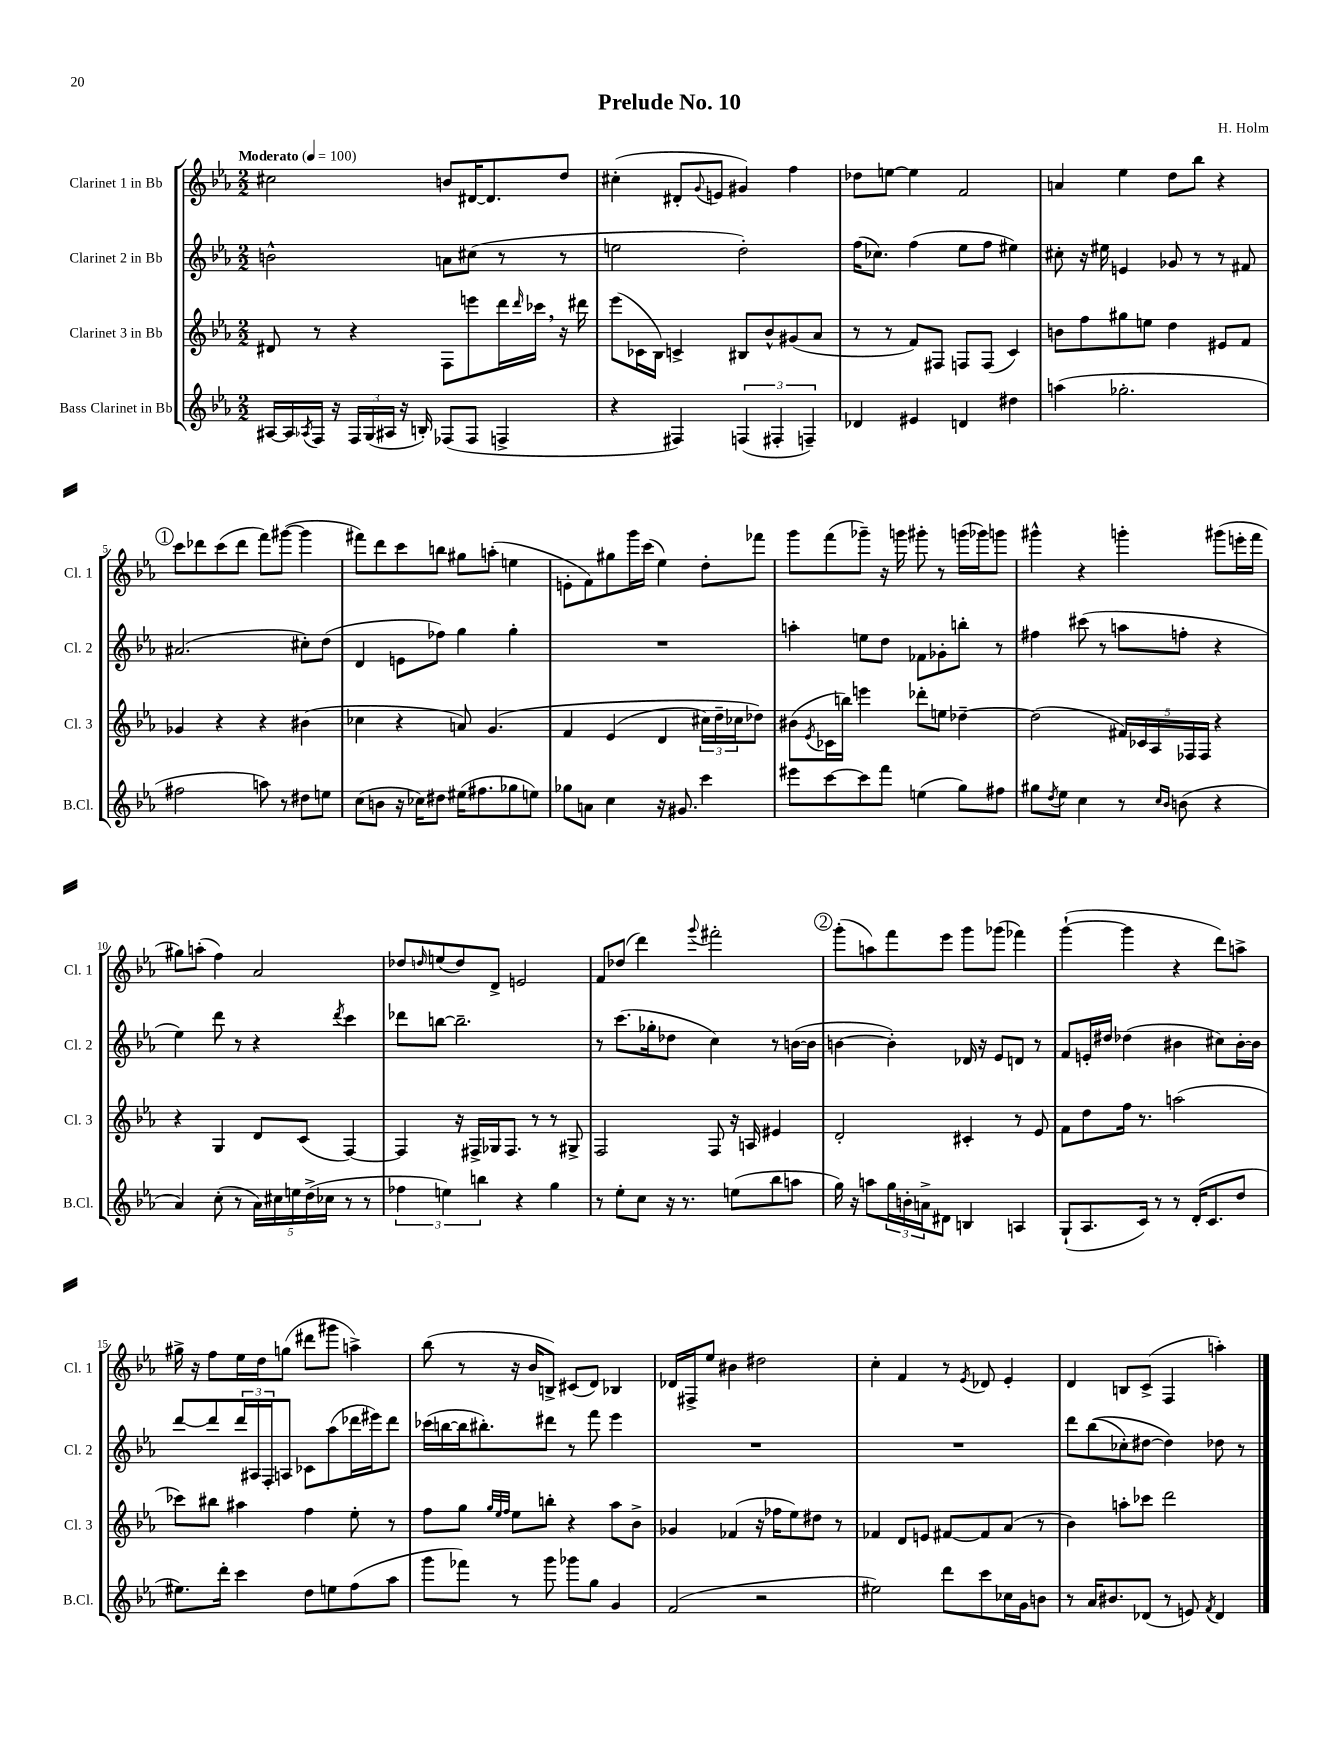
\header { title = "Prelude No. 10" composer = "H. Holm" }
<<
\new StaffGroup <<
\new Staff = "s0" \with { instrumentName = "Clarinet 1 in Bb" shortInstrumentName = "Cl. 1" } {
    \clef treble \key ees \major \numericTimeSignature \time 2/2 \tempo "Moderato" 4 = 100
    cis''2 b'8 dis'16~ dis'8. d''8 |
    cis''4-.( dis'8-. \appoggiatura { g'8 } e'8 gis'4) f''4 |
    des''8 e''8~ e''4 f'2 |
    a'4 ees''4 d''8 bes''8 r4 |
    \mark \markup { \circle "1" } c'''8 des'''8 c'''8( des'''8 f'''8) gis'''8~( gis'''4 |
    fis'''8) d'''8 c'''8 b''8 gis''8 a''8-.( e''4 |
    e'8-. f'8) gis''8 g'''16 c'''16( ees''4) d''8-. fes'''8 |
    g'''8 f'''8( ges'''8--) r16 g'''16 gis'''8-. r8 g'''16( ges'''16) g'''8 |
    gis'''4-^ r4 g'''4-. gis'''8( e'''16-. f'''16 |
    gis''8) a''8-.( f''4) aes'2 |
    des''8 \grace { d''16 } e''8( d''8) d'8-> e'2 |
    f'8 des''8( d'''4) \appoggiatura { g'''8 } fis'''2-. |
    \mark \markup { \circle "2" } g'''8-.( a''8) f'''8 ees'''8 g'''8 ges'''8( fes'''4) |
    g'''4~-!( g'''4 r4 d'''8) a''8-> |
    gis''16-> r16 f''8 ees''16 d''16 g''8( dis'''8 gis'''8 a''4->) |
    bes''8( r8 r16 bes'16 b8->) cis'8( d'8) bes4 |
    des'16 fis16-> ees''8 bis'4 dis''2 |
    c''4-. f'4 r8 \acciaccatura { ees'8 } des'8 ees'4-. |
    d'4 b8 c'8->( f4 a''4-.) \bar "|." |
}
\new Staff = "s1" \with { instrumentName = "Clarinet 2 in Bb" shortInstrumentName = "Cl. 2" } {
    \clef treble \key ees \major \numericTimeSignature \time 2/2
    b'2-^ a'8 cis''8( r8 r8 |
    e''2 d''2-.) |
    f''16( ces''8.) f''4( ees''8 f''8 eis''4) |
    cis''8-. r16 eis''16 e'4 ges'8 r8 r8 fis'8 |
    \mark \markup { \circle "1" } ais'2.( cis''8-.) d''8( |
    d'4 e'8 fes''8) g''4 g''4-. |
    R1 |
    a''4-. e''8 d''8 fes'8 ges'8-. b''8-. r8 |
    fis''4 cis'''8( r8 a''8 f''8-. r4 |
    ees''4) d'''8 r8 r4 \acciaccatura { d'''8 } c'''4 |
    des'''8 b''8~ b''2.-- |
    r8 c'''8.( ges''16-. des''8 c''4) r8 b'16~( b'16 |
    \mark \markup { \circle "2" } b'4~ b'4-.) des'16 r16 ees'8 d'8 r8 |
    f'8 e'16-. dis''16 des''4( bis'4 cis''8) bis'16~-. bis'16 |
    d'''8~ d'''8 \tuplet 3/2 { d'''16 ais16 f16-. } a8 ces'8 aes''8( des'''16 eis'''16) des'''8 |
    ces'''16( b''16~ b''16 bis''8.-.) dis'''8 r8 f'''8 ees'''4 |
    R1 |
    R1 |
    d'''8 bes''8(\( ces''8-.) dis''8~ dis''4\) des''8 r8 \bar "|." |
}
\new Staff = "s2" \with { instrumentName = "Clarinet 3 in Bb" shortInstrumentName = "Cl. 3" } {
    \clef treble \key ees \major \numericTimeSignature \time 2/2
    dis'8 r8 r4 f8 e'''8 d'''16 \grace { d'''16 } ces'''16 \breathe r16 dis'''16 |
    ees'''8( ces'16 bes16) c'4-> bis8 bes'8-^ gis'8( aes'8 |
    r8 r8 f'8) fis8 f8 f8( c'4) |
    b'8 f''8 gis''8 e''8 d''4 eis'8 f'8 |
    \mark \markup { \circle "1" } ges'4 r4 r4 bis'4( |
    ces''4 r4 a'8) g'4.\( |
    f'4 ees'4( d'4 \tuplet 3/2 { cis''16) d''16-- ces''16 } des''8\) |
    bis'8( \acciaccatura { ees'8 } ces'16 b''16) e'''4 des'''8-. e''8 des''4~-- |
    des''2( \tuplet 5/4 { fis'16) ces'16 aes16 fes16 fes16 } r4 |
    r4 g4 d'8 c'8( f4~) |
    f4 r16 fis16-> ges16 fis8. r8 r8 gis8-> |
    f2 f8 r16 a16 eis'4 |
    \mark \markup { \circle "2" } d'2-. cis'4-. r8 ees'8 |
    f'8 d''8 f''16 r8. a''2( |
    ces'''8) bis''8 ais''4 f''4 ees''8-. r8 |
    f''8 g''8 \grace { g''32 ees''32 f''32 } ees''8 b''8-. r4 aes''8 bes'8-> |
    ges'4 fes'4( r16 fes''16 ees''8) dis''8 r8 |
    fes'4 d'8 e'8 fis'8~ fis'8 aes'8( r8 |
    bes'4) a''8-. ces'''8 d'''2 \bar "|." |
}
\new Staff = "s3" \with { instrumentName = "Bass Clarinet in Bb" shortInstrumentName = "B.Cl." } {
    \clef treble \key ees \major \numericTimeSignature \time 2/2
    ais16~ ais16 \acciaccatura { aes8 } f16 r16 \tuplet 3/2 { f16 g16( ais16 } r16 b16-.) fes8( fes8 f4-> |
    r4 fis4) \tuplet 3/2 { f4( fis4-. f4--) } |
    des'4 eis'4 d'4 dis''4 |
    a''4( ges''2.-. |
    \mark \markup { \circle "1" } fis''2 a''8) r8 dis''8 e''8 |
    c''8( b'8 r16 ces''16) dis''8 eis''16( fis''8. ges''8 e''8) |
    ges''8 a'8 c''4 r16 gis'8. c'''4 |
    eis'''8 c'''8~ c'''8 f'''8 e''4( g''8) fis''8 |
    gis''8 \acciaccatura { d''8 } ees''8 c''4 r8 \grace { c''16 bes'16 } b'8( r4 |
    aes'4) c''8-.( r8 \tuplet 5/4 { aes'16) cis''16 e''16 d''16->( ces''16 } r8 r8 |
    \tuplet 3/2 { fes''4 e''4) b''4 } r4 g''4 |
    r8 ees''8-. c''8 r16 r8. e''8( bes''8 a''8 |
    \mark \markup { \circle "2" } g''16) r16 a''8 \tuplet 3/2 { g''16 b'16-. a'16-> } dis'8 b4 a4 |
    g8-!( aes8. c'16) r8 r8 d'16-.( c'8. d''8 |
    eis''8.) d'''16-. c'''4 d''8 e''8 f''8( aes''8 |
    g'''8 fes'''8) r8 g'''8 ges'''8 g''8 g'4 |
    f'2( r2 |
    eis''2) d'''8 c'''8 ces''16 g'16 b'8 |
    r8 aes'16 bis'8. des'8( r8 e'8) \acciaccatura { f'8 } des'4 \bar "|." |
}
>>
>>
